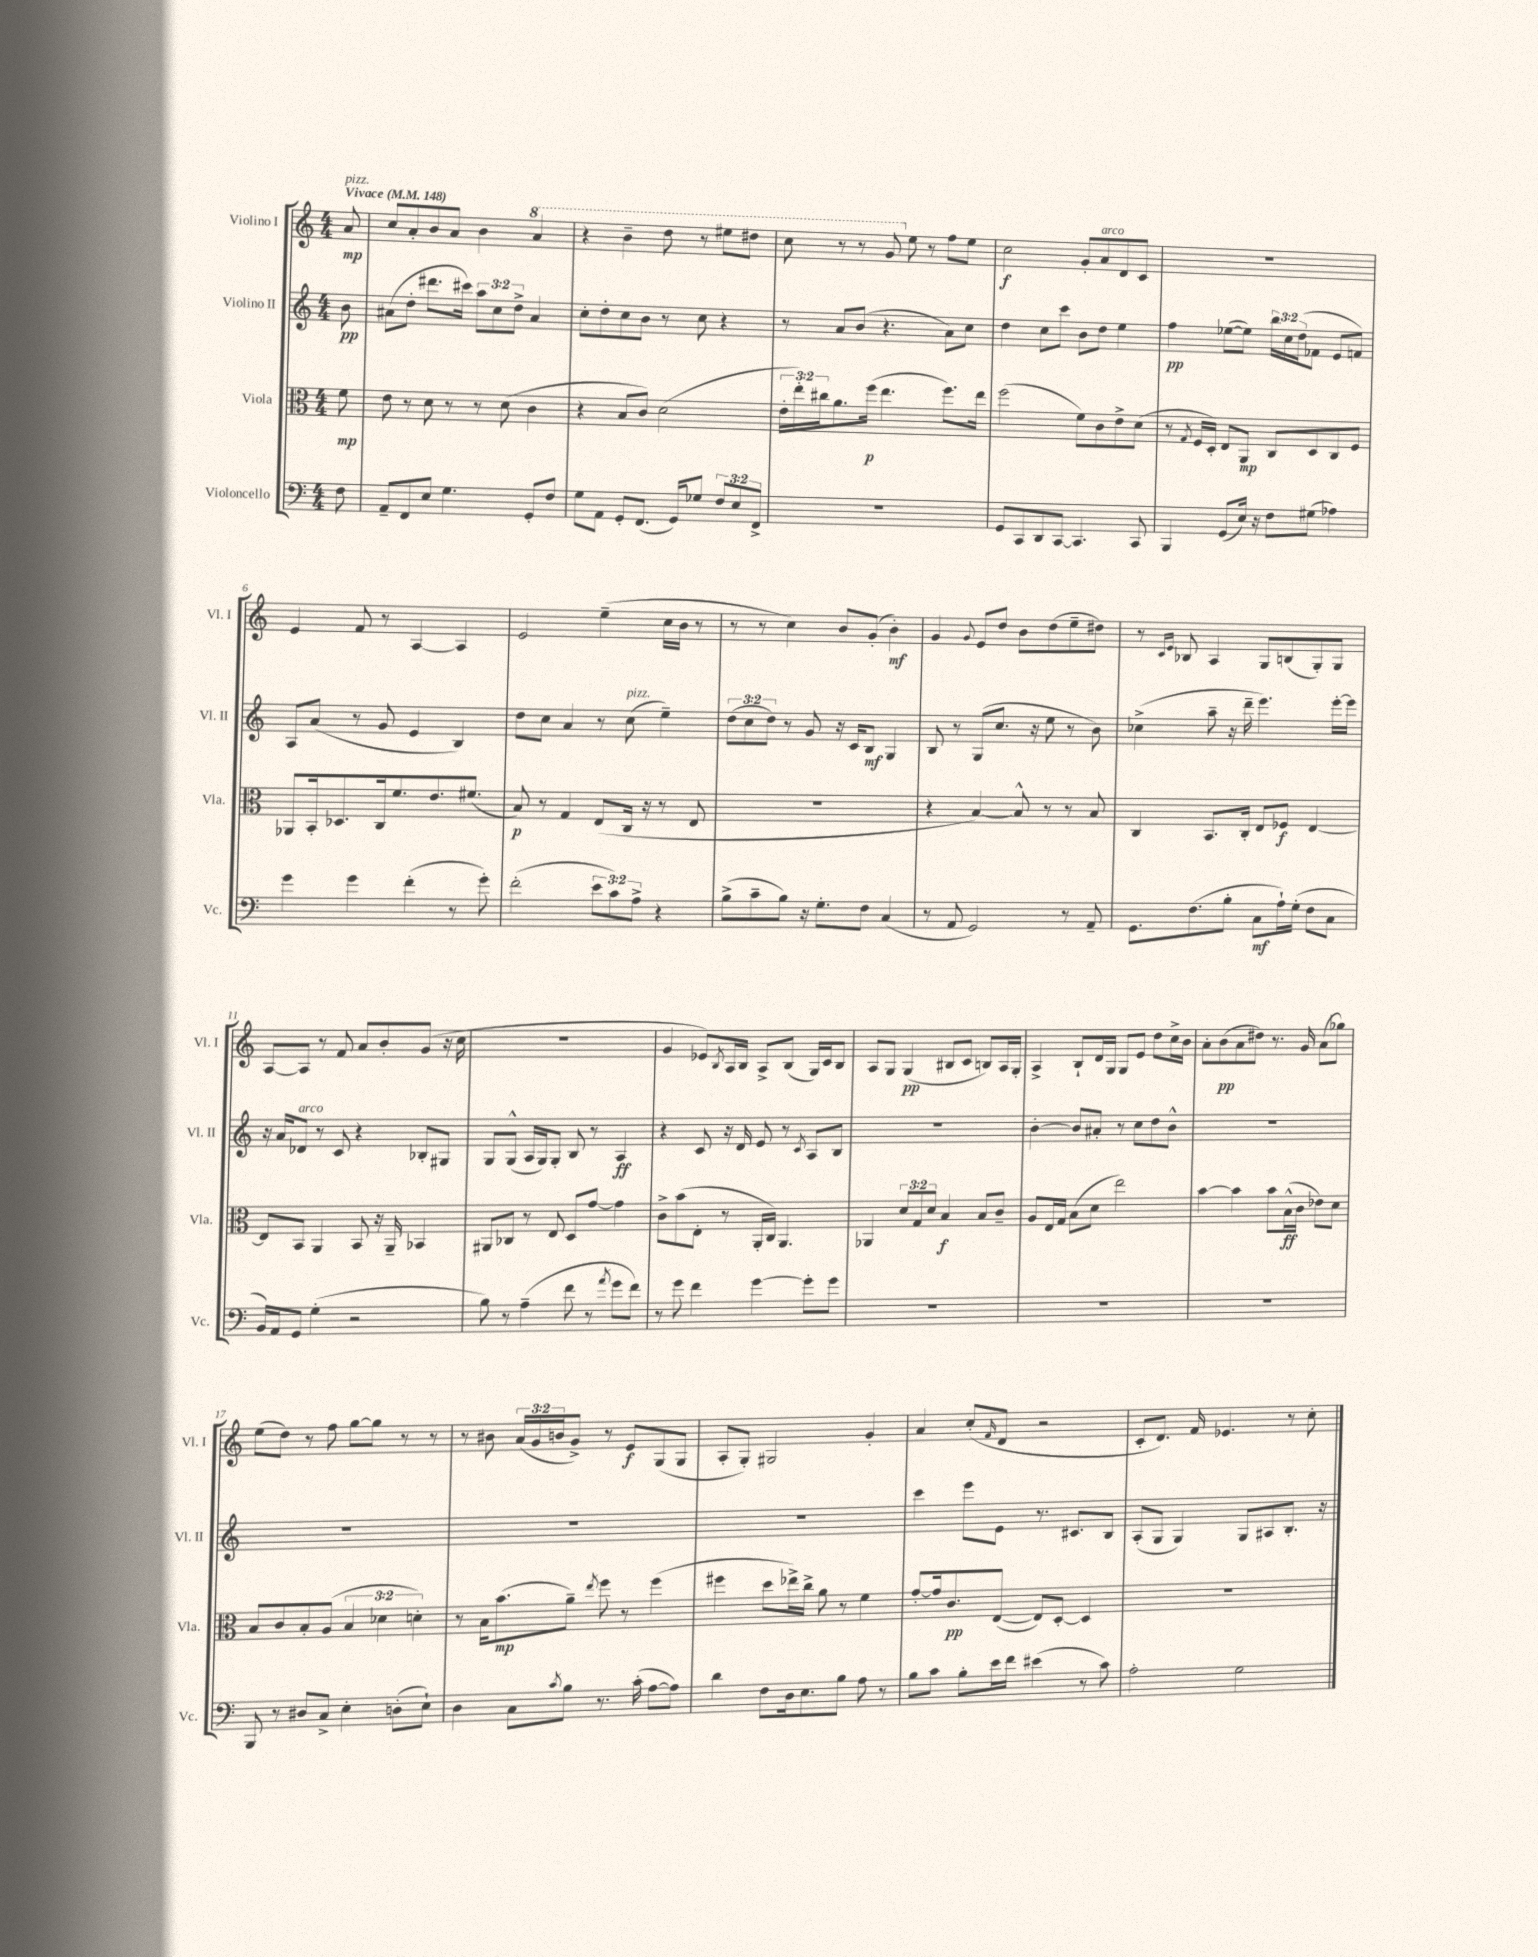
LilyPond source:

<<
\new StaffGroup <<
\new Staff = "s0" \with { instrumentName = "Violino I" shortInstrumentName = "Vl. I" } {
    \clef treble \key c \major \numericTimeSignature \time 4/4 \override Staff.TupletNumber.text = #tuplet-number::calc-fraction-text \partial 8 \tempo "Vivace" 4 = 148
    a'8\mp^\markup { \italic "pizz." } |
    c''8 a'8-. b'8 a'8 b'4 \ottava #1 a''4 |
    r4 b''4-- d'''8 r8 eis'''8 dis'''8 |
    c'''8 r8 r8 g''8 \ottava #0 e''8 r8 f''8 e''8 |
    c''2\f g'8-. a'8^\markup { \italic "arco" } d'8 c'8 |
    R1 |
    e'4 f'8 r8 a4~ a4 |
    e'2 e''4--( c''16 b'16 r8 |
    r8 r8 c''4) b'8 g'8-.( b'4-.\mf) |
    g'4 \appoggiatura { g'8 } e'8 d''8 b'8 d''8( e''8-- dis''8) |
    r8 \grace { c'16 e'16 } bes8 a4 g8 b8( g8-.) g8 |
    a8~ a8 r8 f'8 a'8 b'8-. g'8( r16 c''16 |
    r1 |
    g'4 ees'8) \acciaccatura { b8 } a16 b16 a8-> b8( g16) c'16 b8 |
    a8 g8 g4\pp( bis8 c'8 b8) a16 g16-. |
    a4-> b8-! d'16 g16 g8 e'8 d''8 c''16-> b'16 |
    a'8-. b'8\pp( a'8 dis''8) r8. g'16 a'8( ges''8) |
    e''8( d''8) r8 f''8 g''8~ g''8 r8 r8 |
    r8 bis'8 \tuplet 3/2 { a'16( g'16 b'16 } g'8->) r8 e'8\f g8( g8 |
    a8-. g8-.) gis2 g'4-. |
    a'4 c''8-.( \grace { f'16 } d'8 r2 |
    c'8-. d'8.) f'16 ees'4. r8 c''8-. \bar "|." |
}
\new Staff = "s1" \with { instrumentName = "Violino II" shortInstrumentName = "Vl. II" } {
    \clef treble \key c \major \numericTimeSignature \time 4/4 \override Staff.TupletNumber.text = #tuplet-number::calc-fraction-text \partial 8
    b'8\pp |
    ais'8( d''8-. dis'''8. cis'''16) \tuplet 3/2 { a''8 c''8 d''8-> } ais'4 |
    c''8-. d''8-. c''8 b'8 r8 c''8 r4 |
    r8 a'8 b'8( r4. a'8) c''8 |
    d''4 c''8 c'''8 b'8 d''8 e''4 |
    f''4\pp ees''8~( ees''8) \tuplet 3/2 { b''16 c''16 d''16( } fes'8 e'8 f'8) |
    a8 a'8( r8 g'8 e'4 b4) |
    d''8 c''8 a'4 r8 c''8^\markup { \italic "pizz." }( e''4--) |
    \tuplet 3/2 { d''8( c''8 d''8) } r8 g'8 r16 c'16 b8\mf g4 |
    b8 r8 g8( c''8. r16 e''8 r8 b'8) |
    ces''4->( a''8-- r16 d'''16-- e'''4.) e'''16~-. e'''16 |
    r16 a'16 des'8^\markup { \italic "arco" } r8 c'8 r4 bes8-. gis8 |
    g8 g8-^( a16 g16) g8-. b8 r8 a4\ff |
    r4 c'8 r16 d'16 e'8 r8 \acciaccatura { c'8 } a8 b8 |
    R1 |
    b'4~-. b'8 ais'8-. r8 c''8 d''8 b'8-^ |
    R1 |
    R1 |
    R1 |
    R1 |
    c'''4 e'''8 e'8 r8. cis'8. b8 |
    a8-.( g8 g4) g8 ais8 b8.-. r16 \bar "|." |
}
\new Staff = "s2" \with { instrumentName = "Viola" shortInstrumentName = "Vla." } {
    \clef alto \key c \major \numericTimeSignature \time 4/4 \override Staff.TupletNumber.text = #tuplet-number::calc-fraction-text \partial 8
    f'8\mp |
    e'8 r8 d'8 r8 r8 d'8( c'4 |
    r4 b8 c'8) d'2( |
    \tuplet 3/2 { e'16-. e''16-.) cis''16 } a'8. f''16\p( e''4. f''8.) e''16 |
    f''2( f'8) c'8 e'8-> d'8( |
    r8 \acciaccatura { g8 } f16 d16-.) e8 a,8\mp c8 d8 c8 f8 |
    aes,8 b,16-. des8. c16 f'8. e'8. fis'8.( |
    b8\p) r8 g4 e8( c16 r16 r8 e8 |
    R1 |
    r4 b4~) b8-^ r8 r8 b8 |
    c4 b,8. c16-. e8 fes8\f e4~ |
    e8 b,8 a,4 b,8 r16 a,16-- bes,4 |
    ais,8 ces8 r8 e8 d8 g'8~ g'4 |
    c'8-> b'8( e8-. r8 a,16-. c16) a,4. |
    aes,4 \tuplet 3/2 { d'8 g8 d'8 } b4\f b8 c'8-- |
    a8 e16 g16 b8( d'8 e''2) |
    b'4~ b'4 b'8 b16-^\ff( c'16 ees'8) d'8 |
    b8 c'8 b8-. a8( \tuplet 3/2 { b4 des'4 d'4-.) } |
    r8 b16 b'8.\mp( a'8--) \acciaccatura { e''8 } f''8 r8 f''4( |
    fis''4 d''8 ees''16->) c''16-> a'8 r8 f'4 |
    g'8~-. g'16 c'8.\pp e8~( e8) d8~-. d4 |
    r1 \bar "|." |
}
\new Staff = "s3" \with { instrumentName = "Violoncello" shortInstrumentName = "Vc." } {
    \clef bass \key c \major \numericTimeSignature \time 4/4 \override Staff.TupletNumber.text = #tuplet-number::calc-fraction-text \partial 8
    f8 |
    a,8-- f,8 e8 g4. g,8-. f8 |
    g8 a,8 g,8-. f,8.( g,16) ges8 \tuplet 3/2 { f8 e8 f,8-> } |
    R1 |
    g,8 c,8 d,8 c,8~ c,4. c,8 |
    b,,4 g,8( e16) r16 f8 gis8( aes4) |
    g'4 g'4 f'4-.( r8 g'8-.) |
    f'2-.( \tuplet 3/2 { e'8 c'8) a8-> } r4 |
    b8->( c'8-- b8) r16 g8.-. f8 c4( |
    r8 a,8 g,2) r8 a,8-- |
    g,8. f8.( b8-. c8\mf a16-!) g16-.( f8 c8 |
    b,16) a,16 g,8 g4-.( r2 |
    b8) r8 a4--( f'8 r8 \acciaccatura { a'8 } g'8 f'8) |
    r8 g'8 f'4 g'4~ g'8-. g'8 |
    R1 |
    R1 |
    R1 |
    b,,8 r8 dis8 c8-> e4-. d8-.( e8-!) |
    d4 c8 \acciaccatura { c'8 } b8 r8. c'16-.( a8~ a8) |
    d'4 f8 d16 e8. b8 a8 r8 |
    b8 c'8 b8-. e'16 f'16 eis'4( r8 c'8) |
    a2-. g2 \bar "|." |
}
>>
>>
